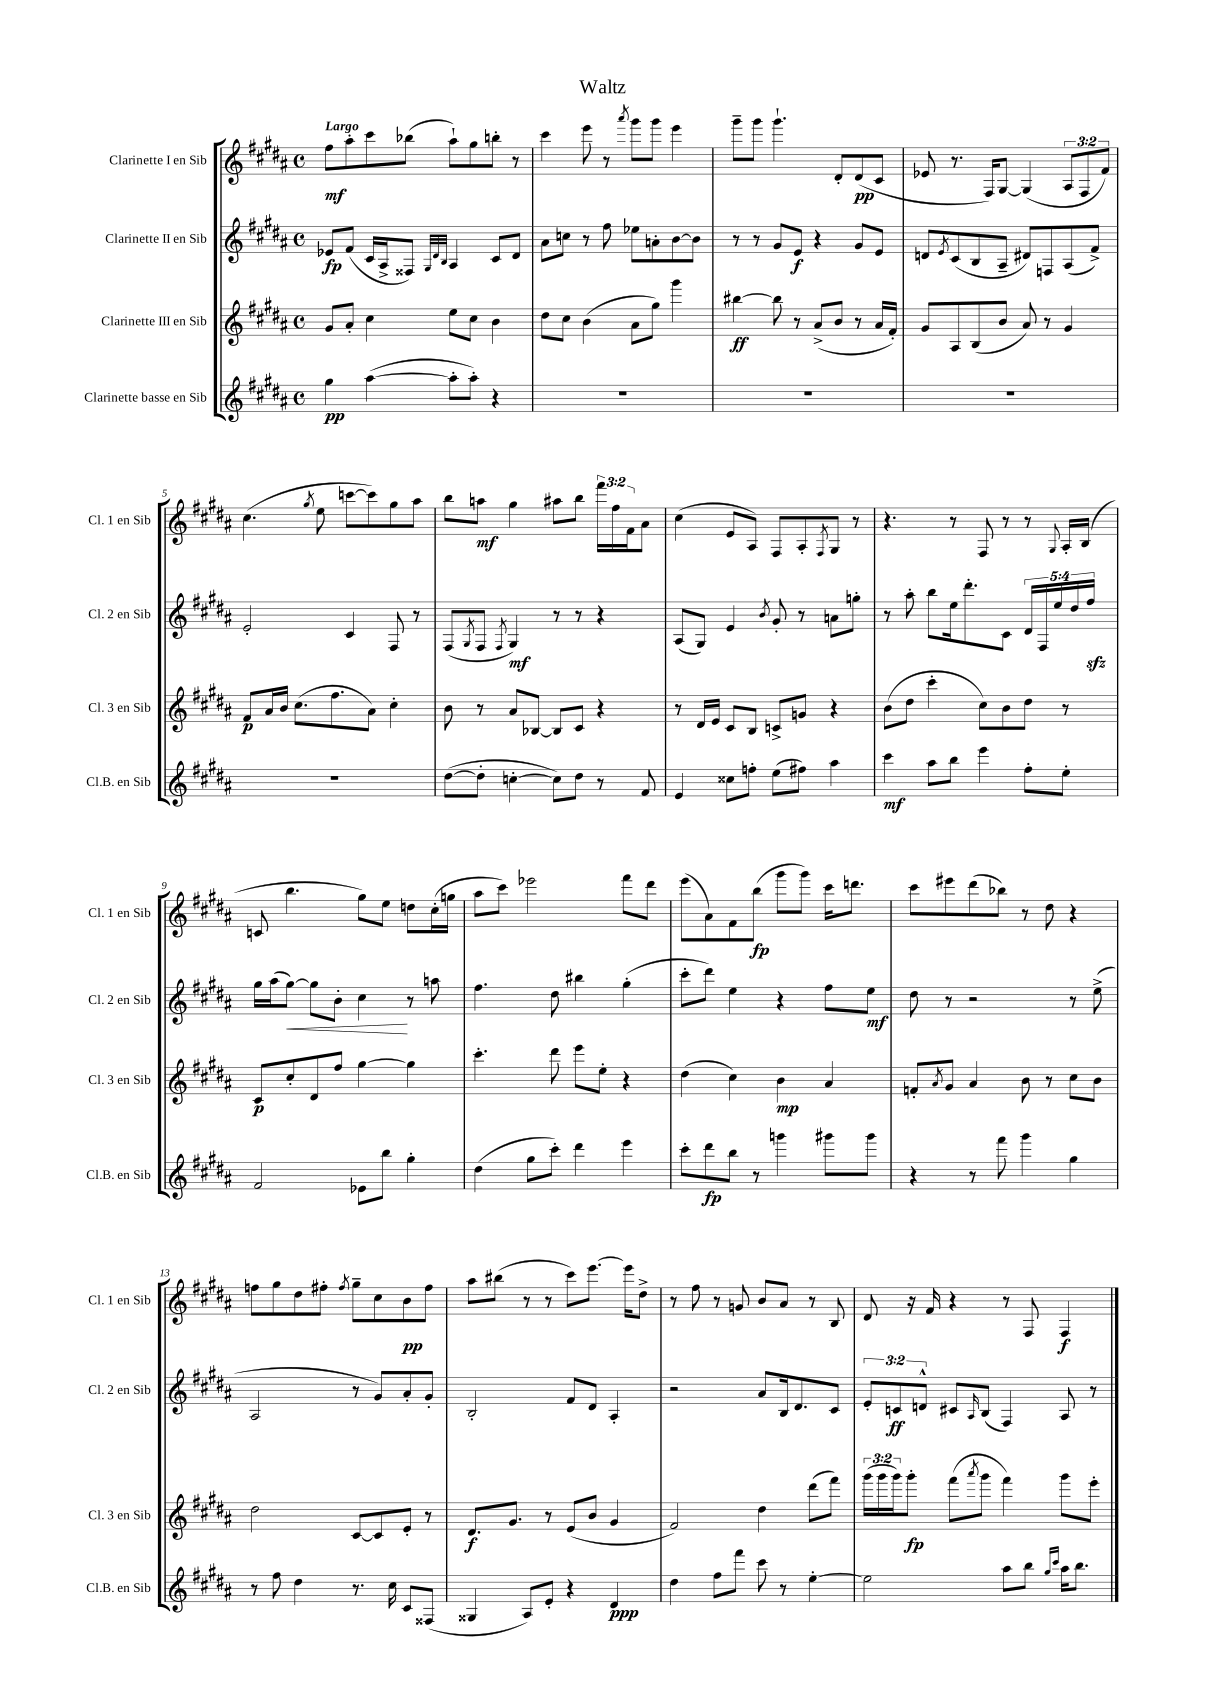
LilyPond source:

\header { title = "Waltz" }
<<
\new StaffGroup <<
\new Staff = "s0" \with { instrumentName = "Clarinette I en Sib" shortInstrumentName = "Cl. 1 en Sib" } {
    \clef treble \key b \major \defaultTimeSignature \time 4/4 \override Staff.TupletNumber.text = #tuplet-number::calc-fraction-text \tempo "Largo"
    fis''8\mf ais''8-. cis'''8 bes''8( ais''8-!) gis''8 b''8-. r8 |
    cis'''4 e'''8 r8 \acciaccatura { ais'''8 } gis'''8 gis'''8 e'''4 |
    gis'''8-- gis'''8 gis'''4.-! dis'8-. dis'8\pp( cis'8 |
    ees'8 r8. fis16) gis8~ gis4( \tuplet 3/2 { ais8 fis8 fis'8) } |
    cis''4.( \acciaccatura { gis''8 } e''8 c'''8~ c'''8) gis''8 ais''8 |
    b''8 a''8\mf gis''4 ais''8 b''8 \tuplet 3/2 { fis'''16 fis''16 fis'16 } ais'8 |
    cis''4( e'8 ais8) fis8 ais8-. \acciaccatura { fis8 } gis8 r8 |
    r4. r8 fis8 r8 r8 \appoggiatura { gis8 } ais16-. b16( |
    c'8 b''4. gis''8) e''8 d''8 cis''16-.( g''16 |
    ais''8 cis'''8) ees'''2 fis'''8 dis'''8 |
    e'''8( ais'8) fis'8 b''8\fp( gis'''8 gis'''8) cis'''16 d'''8. |
    cis'''8 eis'''8 dis'''8( bes''8) r8 dis''8 r4 |
    f''8 gis''8 dis''8 fis''8-. \acciaccatura { fis''8 } gis''8-- cis''8 b'8\pp fis''8 |
    ais''8 bis''8( r8 r8 cis'''8) e'''8.~ e'''16 dis''8-> |
    r8 fis''8 r8 g'8 b'8 ais'8 r8 b8 |
    dis'8 r16 fis'16 r4 r8 fis8 fis4\f \bar "|." |
}
\new Staff = "s1" \with { instrumentName = "Clarinette II en Sib" shortInstrumentName = "Cl. 2 en Sib" } {
    \clef treble \key b \major \defaultTimeSignature \time 4/4 \override Staff.TupletNumber.text = #tuplet-number::calc-fraction-text
    ees'8\fp fis'8( cis'16 ais16-> fisis8) \grace { gis32 dis'32 b32 } ais4 cis'8 dis'8 |
    ais'8 c''8 r8 fis''8 ees''8 a'8-. b'8~ b'8 |
    r8 r8 gis'8 e'8\f r4 gis'8 e'8 |
    d'8 \acciaccatura { e'8 } cis'8( b8 ais8-- dis'8) f8 ais8( fis'8->) |
    e'2-. cis'4 fis8 r8 |
    fis8( \acciaccatura { gis8 } fis8 \acciaccatura { fis8 } gis4\mf) r8 r8 r4 |
    ais8( gis8) e'4 \acciaccatura { b'8 } gis'8-. r8 a'8 g''8-. |
    r8 ais''8-. b''8 e''16 dis'''8.-. cis'8 \tuplet 5/4 { dis'16 fis16 e''16 dis''16 fis''16\sfz } |
    gis''16 ais''16( gis''8~\<) gis''8 b'8-. cis''4\! r8 a''8 |
    fis''4. dis''8 bis''4 gis''4-.( |
    cis'''8-. dis'''8) e''4 r4 fis''8 e''8\mf |
    dis''8 r8 r2 r8 e''8->( |
    ais2 r8 gis'8) ais'8-. gis'8-. |
    b2-. fis'8 dis'8 ais4-. |
    r2 ais'8 b16 dis'8. cis'8 |
    \tuplet 3/2 { e'8-. c'8\ff d'8-^ } cis'8 \grace { ais16 } b8( fis4) ais8 r8 \bar "|." |
}
\new Staff = "s2" \with { instrumentName = "Clarinette III en Sib" shortInstrumentName = "Cl. 3 en Sib" } {
    \clef treble \key b \major \defaultTimeSignature \time 4/4 \override Staff.TupletNumber.text = #tuplet-number::calc-fraction-text
    gis'8 ais'8-. cis''4 e''8 cis''8 b'4 |
    dis''8 cis''8 b'4( ais'8 gis''8) gis'''4 |
    bis''4~\ff bis''8 r8 ais'8->( b'8 r8 ais'16 fis'16-.) |
    gis'8 ais8 b8( b'8 ais'8) r8 gis'4 |
    fis'8\p ais'16 b'16 cis''8.( fis''8. ais'8) cis''4-. |
    b'8 r8 ais'8 bes8~ bes8 cis'8 r4 |
    r8 dis'16 e'16 cis'8 b8 c'8-> g'8 r4 |
    b'8( dis''8 cis'''4-. cis''8) b'8 dis''8 r8 |
    cis'8\p cis''8-. dis'8 fis''8 gis''4~ gis''4 |
    cis'''4.-. dis'''8 e'''8 e''8-. r4 |
    dis''4( cis''4) b'4\mp ais'4 |
    f'8-. \acciaccatura { ais'8 } gis'8 ais'4 b'8 r8 cis''8 b'8 |
    dis''2 cis'8~ cis'8 e'8-. r8 |
    dis'8.\f gis'8. r8 e'8( b'8 gis'4 |
    fis'2) dis''4 dis'''8( fis'''8) |
    \tuplet 3/2 { gis'''16( gis'''16 gis'''16) } gis'''8-.\fp fis'''8( \acciaccatura { ais'''8 } gis'''8 fis'''4) gis'''8 e'''8-. \bar "|." |
}
\new Staff = "s3" \with { instrumentName = "Clarinette basse en Sib" shortInstrumentName = "Cl.B. en Sib" } {
    \clef treble \key b \major \defaultTimeSignature \time 4/4
    gis''4\pp ais''4~( ais''8-. ais''8-.) r4 |
    R1 |
    R1 |
    R1 |
    R1 |
    dis''8~( dis''8-. c''4~-. c''8) dis''8 r8 fis'8 |
    e'4 cisis''8 f''8-. e''8( fis''8) ais''4 |
    cis'''4\mf ais''8 b''8 e'''4 fis''8-. e''8-. |
    fis'2 ees'8 b''8 gis''4-. |
    dis''4( gis''8 cis'''8-.) dis'''4 e'''4 |
    cis'''8-. dis'''8\fp b''8 r8 g'''4 gis'''8 gis'''8 |
    r4 r8 fis'''8 gis'''4 gis''4 |
    r8 fis''8 dis''4 r8. cis''16 cis'8 fisis8( |
    gisis4 ais8) e'8-. r4 dis'4\ppp |
    dis''4 fis''8 fis'''8 cis'''8 r8 e''4~-. |
    e''2 ais''8 b''8 \grace { gis''16 cis'''16 } ais''16 b''8. \bar "|." |
}
>>
>>
